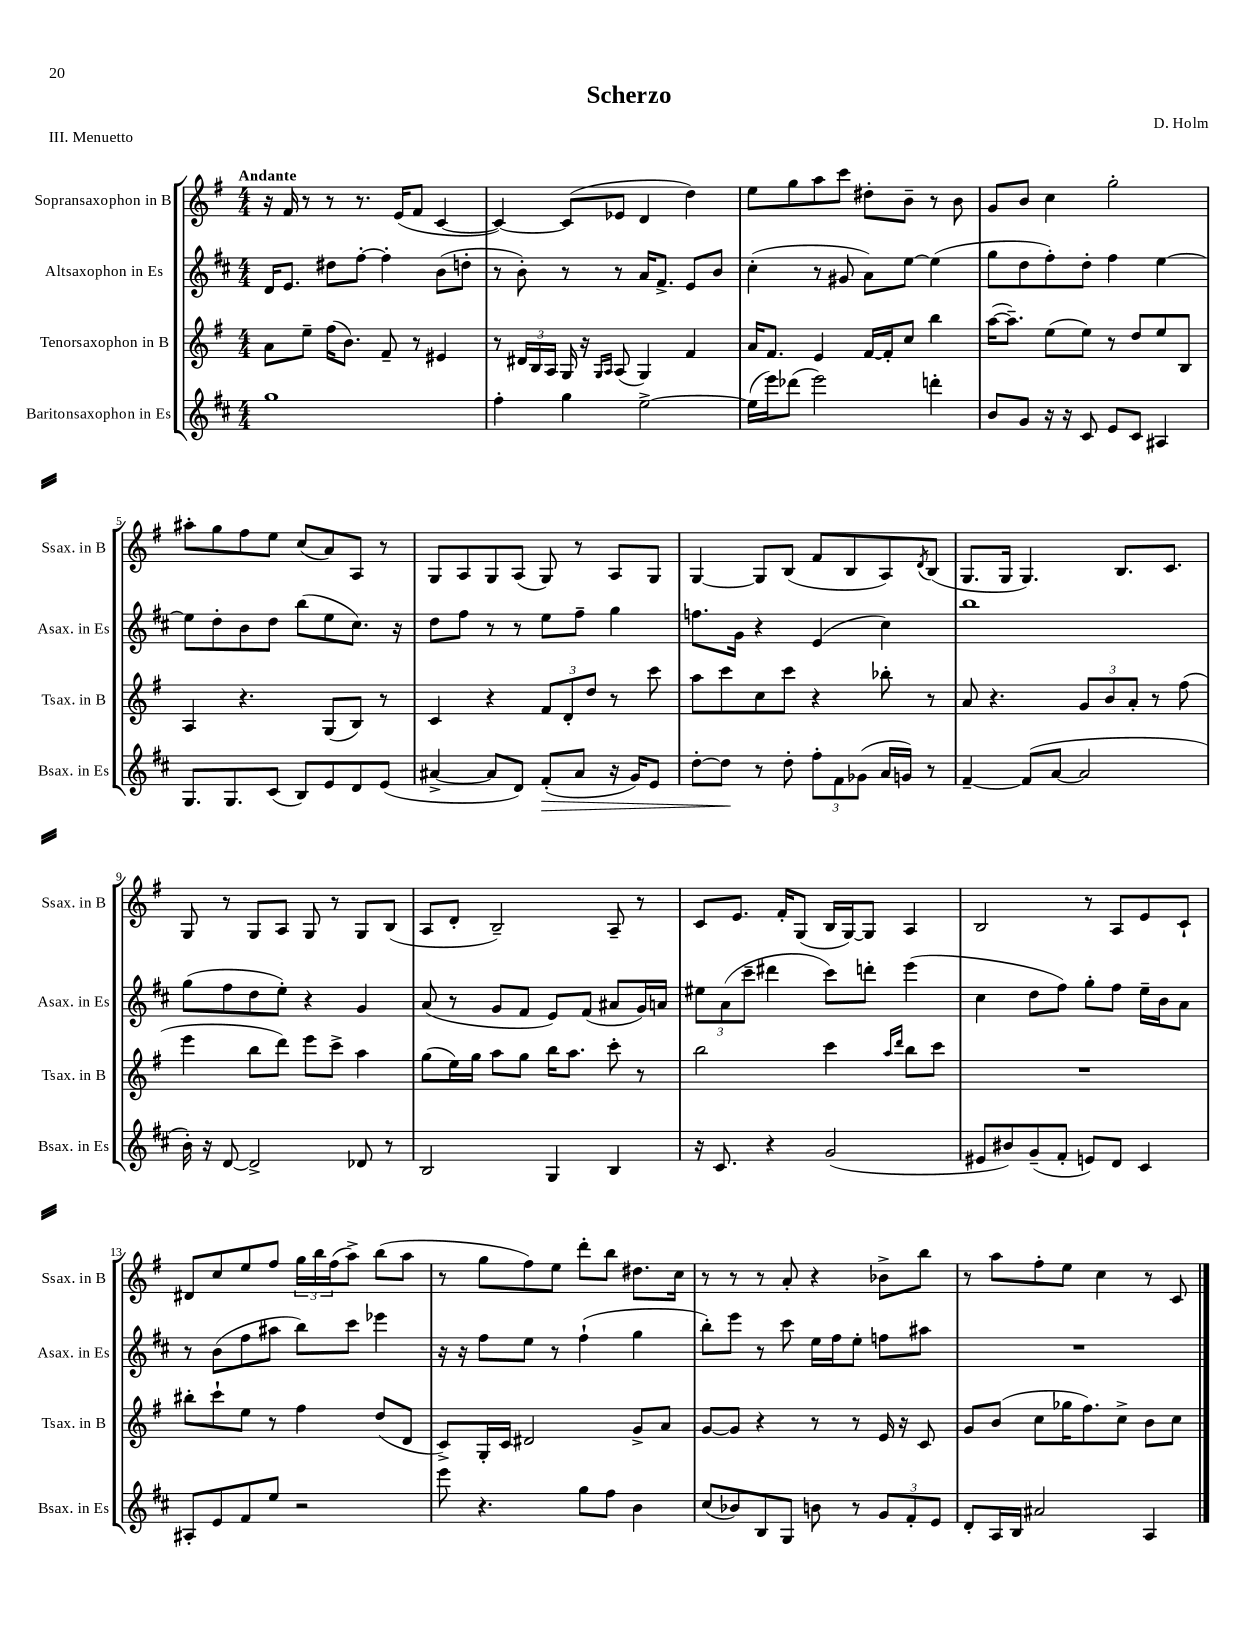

**kern	**kern	**kern	**kern
*staff4	*staff3	*staff2	*staff1
*clefG2	*clefG2	*clefG2	*clefG2
*k[f#c#]	*k[f#]	*k[f#c#]	*k[f#]
*M4/4	*M4/4	*M4/4	*M4/4
1gg	8a\L	16d/LK	16r
.	.	8.e/J	16f#/
.	8ee~\J	.	8r
.	(16ff#\LK	8dd#\L	8r
.	8.b\J)	.	.
.	.	[8ff#'\J	8.r
.	8f#~/	4ff#'\]	.
.	.	.	(16e/LK
.	8r	.	8f#/J
.	4e#/	(8b\L	[4c/
.	.	8dd'\J	.
=	=	=	=
4ff#'\	8r	8r	4c/_)
.	24d#/LL	8b'\)	.
.	24B/	.	.
.	24A/JJ	.	.
4gg\	16G/	8r	(8c/]L
.	16r	.	.
.	16qqG/LL	.	.
.	16qqA/JJ	.	.
.	(8A/	8r	8e-/J
[2ee^\	4G/)	16a/LK	4d/
.	.	8.f#^/J	.
.	4f#/	8e/L	4dd\)
.	.	8b/J	.
=	=	=	=
(16ee\]LL	16a/LK	(4cc#'\	8ee\L
16eee\J)	8.f#/J	.	.
(8ddd-\J	.	.	8gg\
2eee\)	4e/	8r	8aa\
.	.	8g#/	8ccc\J
.	[16f#/LL	8a\L)	8dd#'\L
.	16f#'/]J	.	.
.	8cc/J	[8ee\J	8b~\J
4ddd'\	4bb\	(4ee\]	8r
.	.	.	8b\
=	=	=	=
8b/L	([16aa\LK	8gg\L	8g/L
.	8.aa~\]J)	.	.
8g/J	.	8dd\	8b/J
16r	(8ee\L	8ff#'\)	4cc\
16r	.	.	.
8c#/	8ee\J)	8dd'\J	.
8e/L	8r	4ff#\	2gg'\
8c#/J	8dd/L	.	.
4A#/	8ee/	[4ee\	.
.	8B/J	.	.
=	=	=	=
8.G/L	4A/	8ee\]L	8aa#'\L
.	.	8dd'\	8gg\
8.G/	.	.	.
.	4.r	8b\	8ff#\
(8c#/J	.	8dd\J	8ee\J
8B/L)	.	(8bb\L	(8cc/L
8e/	(8G/L	8ee\	8a/)
8d/	8B/J)	8.cc#\J)	8A/J
(8e/J	8r	.	8r
.	.	16r	.
=	=	=	=
[4a#^/	4c/	8dd\L	8G/L
.	.	8ff#\J	8A/
8a#/]L	4r	8r	8G/
8d/J)	.	8r	(8A/J
(8f#'/L	12f#/L	8ee\L	8G/)
.	12d'/	.	.
8a#/J	.	8ff#~\J	8r
.	12dd/J	.	.
16r	8r	4gg\	8A/L
16g/LK)	.	.	.
8e/J	8ccc\	.	8G/J
=	=	=	=
[8dd'\L	8aa\L	8.ff\L	[4G/
8dd\]J	8ccc\	.	.
.	.	16g\Jk	.
8r	8cc\	4r	8G/]L
8dd'\	8ccc\J	.	(8B/J
12ff#'\L	4r	(4e/	8f#/L
12f#\	.	.	.
.	.	.	8B/
(12g-\J	.	.	.
16a/LL	8bb-'\	4cc#\)	8A/)
16g/JJ)	.	.	.
.	.	.	8qd/
8r	8r	.	(8B/J
=	=	=	=
[4f#~/	8a/	1bb	8.G/L
.	4.r	.	.
.	.	.	16G/Jk
(8f#/]L	.	.	4.G/)
[8a/J	.	.	.
2a/]	12g/L	.	.
.	12b/	.	.
.	.	.	8.B/L
.	12a'/J	.	.
.	8r	.	.
.	.	.	8.c/J
.	(8ff#\	.	.
=	=	=	=
16b'\)	4eee\	(8gg\L	8G/
16r	.	.	.
[8d/	.	8ff#\	8r
2d^/]	8bb\L	8dd\	8G/L
.	8ddd\J)	8ee'\J)	8A/J
.	8eee\L	4r	8G/
.	8ccc^\J	.	8r
8d-/	4aa\	4g/	8G/L
8r	.	.	(8B/J
=	=	=	=
2B/	(8gg\L	(8a/	8A/L
.	16ee\L)	8r	8d'/J
.	16gg\JJ	.	.
.	8aa\L	8g/L	2B~/)
.	8gg\J	8f#/J	.
4G/	16bb\LK	8e/L)	.
.	8.aa\J	.	.
.	.	(8f#/J	.
4B/	8ccc'\	8a#/L	8A~/
.	8r	16g/L)	8r
.	.	16a/JJ	.
=	=	=	=
16r	2bb\	12ee#\L	8c/L
8.c#/	.	.	.
.	.	(12a\	.
.	.	.	8.e/J
.	.	12ccc#~\J	.
4r	.	4ddd#\	.
.	.	.	16f#'/LK
.	.	.	(8G/J
(2g/	4ccc\	8ccc#\L)	16B/LL
.	.	.	[16G/J)
.	.	8ddd'\J	8G/]J
.	16qqaa/LL	.	.
.	16qqddd/JJ	.	.
.	8bb\L	(4eee\	4A/
.	8ccc\J	.	.
=	=	=	=
8e#/L	1r	4cc#\	2B/
8b#/)	.	.	.
(8g~/	.	8dd\L	.
8f#'/J	.	8ff#\J)	.
8e/L)	.	8gg'\L	8r
8d/J	.	8ff#\J	8A/L
4c#/	.	16ee~\LL	8e/
.	.	16b\J	.
.	.	8a\J	8c`/J
=	=	=	=
8A#'/L	8bb#'\L	8r	8d#/L
8e/	8ccc`\	(8b\L	8cc/
8f#/	8ee\J	8ff#\	8ee/
8ee/J	8r	8aa#\J	8ff#/J
2r	4ff#\	8bb\L)	24gg\LL
.	.	.	24bb\
.	.	.	(24ff#\J
.	.	8ccc#\J	8aa^\J)
.	(8dd/L	4eee-\	(8bb\L
.	8d/J	.	8aa\J
=	=	=	=
8eee\	8c^/L)	16r	8r
.	.	16r	.
4.r	16G'/L	8ff#\L	8gg\L
.	16c/JJ	.	.
.	2d#/	8ee\J	8ff#\)
.	.	8r	8ee\J
8gg\L	.	(4ff#`\	8ddd'\L
8ff#\J	.	.	8bb\J
4b\	8g^/L	4gg\	8.dd#\L
.	8a/J	.	.
.	.	.	16cc\Jk
=	=	=	=
(8cc#/L	[8g/L	8bb'\L)	8r
8b-/)	8g/]J	8eee\J	8r
8B/	4r	8r	8r
8G/J	.	8ccc#\	8a'/
8b\	8r	16ee\LL	4r
.	.	16ff#\J	.
8r	8r	8ee'\J	.
12g/L	16e/	8ff\L	8b-^\L
.	16r	.	.
12f#'/	.	.	.
.	8c/	8aa#\J	8bb\J
12e/J	.	.	.
=	=	=	=
8d'/L	8g/L	1r	8r
16A/L	(8b/J	.	8aa\L
16B/JJ	.	.	.
2a#/	8cc\L	.	8ff#'\
.	16gg-\K	.	8ee\J
.	8.ff#\)	.	.
.	.	.	4cc\
.	8cc^\J	.	.
4A/	8b\L	.	8r
.	8cc\J	.	8c/
==	==	==	==
*-	*-	*-	*-
